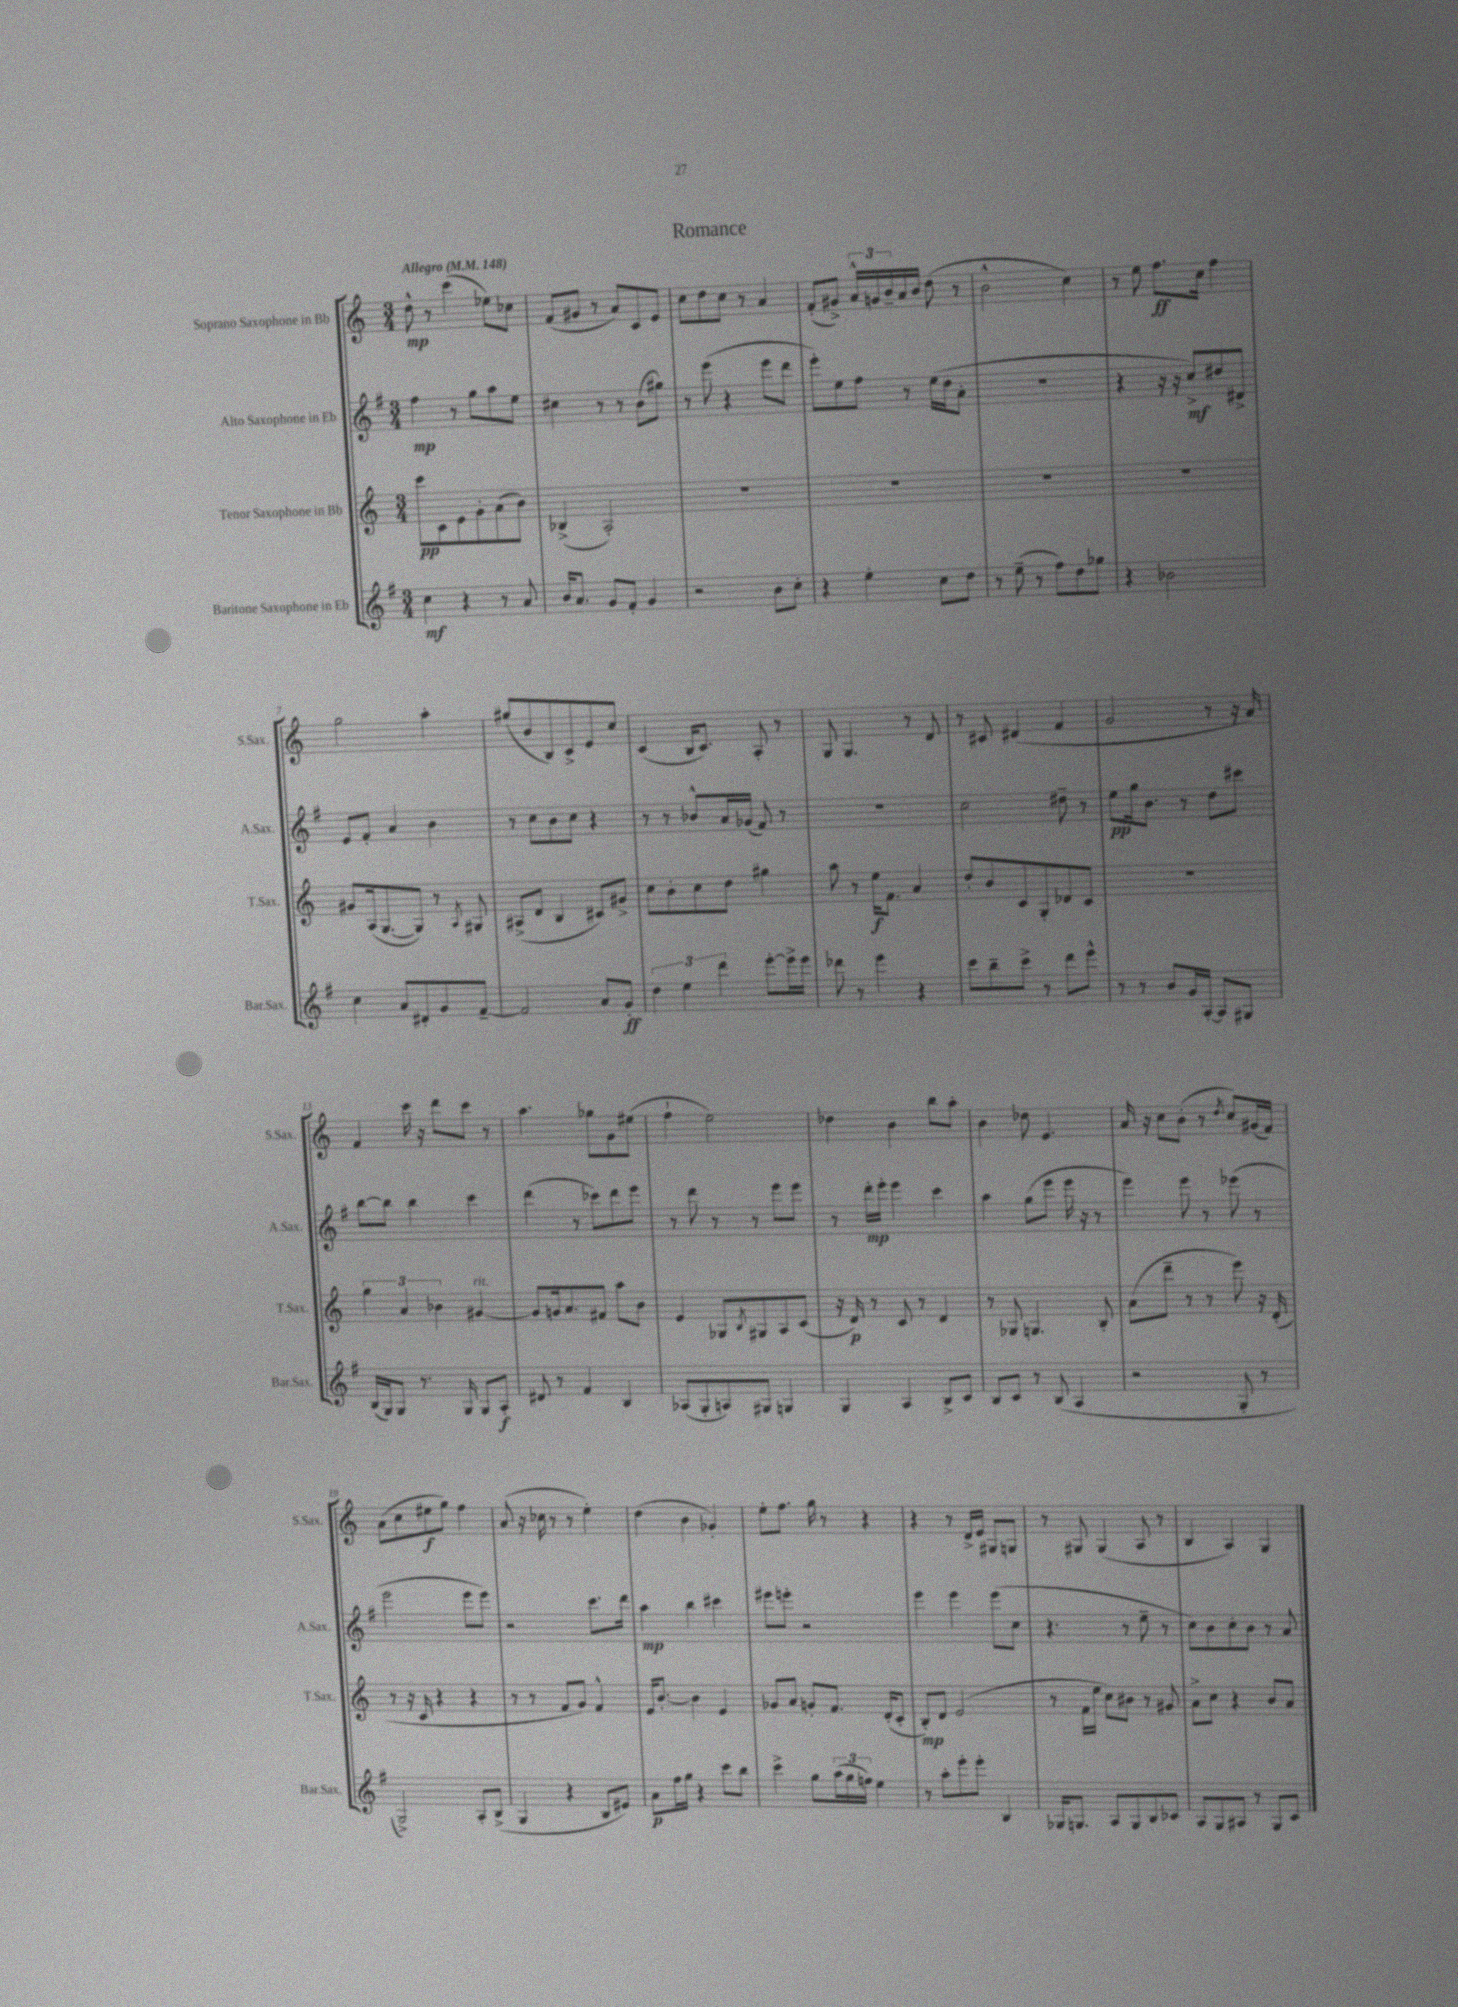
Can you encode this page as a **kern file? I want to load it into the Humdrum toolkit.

**kern	**dynam	**kern	**dynam	**kern	**dynam	**kern	**dynam
*part4	*part4	*part3	*part3	*part2	*part2	*part1	*part1
*staff4	*staff4	*staff3	*staff3	*staff2	*staff2	*staff1	*staff1
*I"Baritone Saxophone in Eb	*	*I"Tenor Saxophone in Bb	*	*I"Alto Saxophone in Eb	*	*I"Soprano Saxophone in Bb	*
*I'Bar.Sax.	*	*I'T.Sax.	*	*I'A.Sax.	*	*I'S.Sax.	*
*clefG2	*	*clefG2	*	*clefG2	*	*clefG2	*
*k[f#]	*	*k[]	*	*k[f#]	*	*k[]	*
*M3/4	*	*M3/4	*	*M3/4	*	*M3/4	*
*MM148	*	*MM148	*	*MM148	*	*MM148	*
=1	=1	=1	=1	=1	=1	=1	=1
!	!	!	!	!	!	!LO:TX:a:B:t=Allegro	!
4cc\	mf	8ccc\L	pp	4ff#\	mp	8dd^^\	mp
.	.	8c\	.	.	.	8r	.
4r	.	8e\	.	8r	.	(4ccc\	.
.	.	8g'\	.	8gg\L	.	.	.
8r	.	(8a\	.	8aa\	.	8ee-X\L)	.
8a/	.	8b\J)	.	8ee\J	.	8cc-X\J	.
=2	=2	=2	=2	=2	=2	=2	=2
16b/KL	.	(4B-X^/	.	4cc#X\	.	(8f/L	.
8.a/J	.	.	.	.	.	.	.
.	.	.	.	.	.	8g#X/J	.
8g/L	.	2A'/)	.	8r	.	8r	.
8f#'/J	.	.	.	8r	.	8a/L)	.
4g/	.	.	.	(8b\L	.	8c/	.
.	.	.	.	8gg#X\J)	.	8e/J	.
=3	=3	=3	=3	=3	=3	=3	=3
2r	.	2.r	.	8r	.	8cc\L	.
.	.	.	.	(8eee\	.	8dd\	.
.	.	.	.	4r	.	8cc\J	.
.	.	.	.	.	.	8r	.
8b\L	.	.	.	8eee\L	.	4a/	.
8cc'\J	.	.	.	8ddd\J	.	.	.
=4	=4	=4	=4	=4	=4	=4	=4
4r	.	2.r	.	8eee'\L)	.	(8f'/L	.
.	.	.	.	8ee\	.	8g#X^/J)	.
4ee'\	.	.	.	8ff#\J	.	24a^^/LL	.
.	.	.	.	.	.	24gn/	.
.	.	.	.	.	.	24b~/	.
.	.	.	.	8r	.	16a/	.
.	.	.	.	.	.	16b/JJ	.
8cc\L	.	.	.	(16ee\LL	.	(8dd\	.
.	.	.	.	16dd\J	.	.	.
8dd\J	.	.	.	8a'\J	.	8r	.
=5	=5	=5	=5	=5	=5	=5	=5
8r	.	2.r	.	2.r	.	2b^^\	.
(8ee~\	.	.	.	.	.	.	.
8r	.	.	.	.	.	.	.
8ff#\L)	.	.	.	.	.	.	.
8dd\	.	.	.	.	.	4cc\)	.
8gg-X\J	.	.	.	.	.	.	.
=6	=6	=6	=6	=6	=6	=6	=6
4r	.	2.r	.	4r	.	8r	.
.	.	.	.	.	.	8ee\	.
2b-X\	.	.	.	16r	.	8.ff\L	ff
.	.	.	.	16r	.	.	.
.	.	.	.	8cc^/L)	mf	.	.
.	.	.	.	.	.	16cc\Jk	.
.	.	.	.	8dd#X/	.	4ff\	.
.	.	.	.	8d#X^/J	.	.	.
!!LO:LB:g=z
=7	=7	=7	=7	=7	=7	=7	=7
4cc\	.	8g#X/L	.	8e/L	.	2gg\	.
.	.	(16A/k	.	8f#'/J	.	.	.
.	.	[8.G/	.	.	.	.	.
8a/L	.	.	.	4a/	.	.	.
8d#X'/	.	8G/J])	.	.	.	.	.
8g/	.	8r	.	4b\	.	4aa'\	.
.	.	8qA/	.	.	.	.	.
[8f#~/J	.	8G#X/	.	.	.	.	.
=8	=8	=8	=8	=8	=8	=8	=8
2f#/]	.	(8A#X^/L	.	8r	.	(8gg#X/L	.
.	.	8d/J	.	8cc\L	.	8b/	.
.	.	4B/	.	8b\	.	8B/)	.
.	.	.	.	8cc\J	.	8c^/	.
8a/L	.	8c#X/L)	.	4r	.	8e/	.
8g'/J	ff	8g#X^/J	.	.	.	8cc/J	.
=9	=9	=9	=9	=9	=9	=9	=9
6dd\	.	8cc\L	.	8r	.	(4c/	.
.	.	8b'\	.	8r	.	.	.
6ee\	.	.	.	.	.	.	.
.	.	8cc\	.	8b-X^^/L	.	16B/KL	.
.	.	.	.	.	.	8.c/J)	.
6ddd\	.	.	.	.	.	.	.
.	.	8dd\J	.	16a/L	.	.	.
.	.	.	.	(16g-X/JJ	.	.	.
[8eee'\L	.	4gg#X\	.	8f#/)	.	8A'/	.
16eee^\L]	.	.	.	8r	.	8r	.
16eee\JJ	.	.	.	.	.	.	.
=10	=10	=10	=10	=10	=10	=10	=10
8ddd-X\	.	8aa\	.	2.r	.	8G/	.
8r	.	8r	.	.	.	4.G/	.
4eee\	.	16ee\KL	f	.	.	.	.
.	.	8.f\J	.	.	.	.	.
4r	.	4a/	.	.	.	8r	.
.	.	.	.	.	.	8d/	.
=11	=11	=11	=11	=11	=11	=11	=11
8ccc\L	.	8dd'/L	.	2cc\	.	8r	.
8bb~\	.	8b/	.	.	.	8c#X/	.
8ccc^\J	.	8c/	.	.	.	(4d#X/	.
8r	.	8G'/	.	.	.	.	.
8ddd\L	.	8d-X/	.	8dd#X~\	.	4f/	.
8eee^^\J	.	8c/J	.	8r	.	.	.
=12	=12	=12	=12	=12	=12	=12	=12
8r	.	2.r	.	8ee\L	pp	2g/	.
8r	.	.	.	16gg\k	.	.	.
.	.	.	.	8.b\J	.	.	.
8b/L	.	.	.	.	.	.	.
16g/L	.	.	.	8r	.	.	.
[16A'/JJ	.	.	.	.	.	.	.
8A/L]	.	.	.	8dd\L	.	8r	.
8G#X/J	.	.	.	8ccc#X\J	.	16r	.
.	.	.	.	.	.	16a/)	.
!!LO:LB:g=z
=13	=13	=13	=13	=13	=13	=13	=13
(16B/LL	.	6gg\	.	[8bb\L	.	4f/	.
16G/J)	.	.	.	.	.	.	.
8G/J	.	.	.	8bb\J]	.	.	.
.	.	6a/	.	.	.	.	.
8.r	.	.	.	4bb\	.	16ccc\	.
.	.	.	.	.	.	16r	.
.	.	6b-X\	.	.	.	.	.
.	.	.	.	.	.	8ddd\L	.
16G/	.	.	.	.	.	.	.
!	!	!LO:TX:a:i:t=rit.	!	!	!	!	!
8G/L	.	[4g#X/	.	4ccc\	.	8ccc\J	.
8A'/J	f	.	.	.	.	8r	.
=14	=14	=14	=14	=14	=14	=14	=14
8d#X/	.	8g#/L]	.	(4ddd\	.	4.aa\	.
8r	.	16gn/k	.	.	.	.	.
.	.	8.a/	.	.	.	.	.
4f#/	.	.	.	8r	.	.	.
.	.	8f#X/J	.	8ccc-X\L)	.	8gg-X\L	.
4B/	.	8aa\L	.	8ddd\	.	8g\	.
.	.	8b\J	.	8eee\J	.	(8ee#X\J	.
=15	=15	=15	=15	=15	=15	=15	=15
(8A-X/L	.	4e/	.	8r	.	4ff`\	.
8G'/	.	.	.	8ddd\	.	.	.
8An/)	.	8G-X/L	.	8r	.	2ee\)	.
.	.	8qB/	.	.	.	.	.
8G#X/J	.	8G#X/	.	8r	.	.	.
4Gn/	.	8A/	.	8eee\L	.	.	.
.	.	(8c/J	.	8eee\J	.	.	.
=16	=16	=16	=16	=16	=16	=16	=16
4G/	.	16r	.	8r	.	4dd-X\	.
.	.	16d/)	p	.	.	.	.
.	.	8r	.	16ddd'\LL	mp	.	.
.	.	.	.	16eee'\JJ	.	.	.
4A/	.	8c/	.	4eee\	.	4b\	.
.	.	8r	.	.	.	.	.
8B^/L	.	4d/	.	4ccc\	.	8bb\L	.
8c/J	.	.	.	.	.	8aa'\J	.
=17	=17	=17	=17	=17	=17	=17	=17
8B/L	.	8r	.	4aa\	.	4b\	.
8c/J	.	8G-X/	.	.	.	.	.
8r	.	4.Gn/	.	(8gg\L	.	8dd-X\	.
(8B/	.	.	.	8eee\J	.	4.e/	.
4A/	.	.	.	16eee\	.	.	.
.	.	.	.	16r	.	.	.
.	.	8B'/	.	8r	.	.	.
=18	=18	=18	=18	=18	=18	=18	=18
2r	.	(8a\L	.	4eee\)	.	16a/	.
.	.	.	.	.	.	16r	.
.	.	8ddd~\J	.	.	.	8cc\L	.
.	.	8r	.	8eee\	.	(8b'\J	.
.	.	8r	.	8r	.	8r	.
.	.	.	.	.	.	8qdd/	.
8G'/	.	8eee\)	.	(8eee-X\	.	8cc/L)	.
8r	.	16r	.	8r	.	(16g#X/L	.
.	.	(16d'/	.	.	.	16f/JJ)	.
!!LO:LB:g=z
=19	=19	=19	=19	=19	=19	=19	=19
2G^/)	.	8r	.	2eee\	.	(8a\L	.
.	.	16r	.	.	.	8cc\	.
.	.	16c/	.	.	.	.	.
.	.	4r	.	.	.	8ee#X\	f
.	.	.	.	.	.	8gg\J)	.
8A'/L	.	4r	.	8eee\L	.	4ff\	.
(8B^/J	.	.	.	8eee\J)	.	.	.
=20	=20	=20	=20	=20	=20	=20	=20
4G/	.	8r	.	2r	.	(8a/	.
.	.	8r	.	.	.	16r	.
.	.	.	.	.	.	16cc-X\	.
4r	.	8f/L	.	.	.	8r	.
.	.	8g/J)	.	.	.	8r	.
8B/L	.	4f^^/	.	8.ccc\L	.	4ee'\)	.
8e#X/J)	.	.	.	.	.	.	.
.	.	.	.	16ddd\Jk	.	.	.
=21	=21	=21	=21	=21	=21	=21	=21
8a\L	p	16e/KL	.	4aa\	mp	(4dd\	.
.	.	[8.b'/J	.	.	.	.	.
16ff#\L	.	.	.	.	.	.	.
16gg\JJ	.	.	.	.	.	.	.
4r	.	4b\]	.	4bb\	.	4b\	.
8ccc\L	.	4e/	.	4ccc#X\	.	4g-X'/)	.
8bb\J	.	.	.	.	.	.	.
=22	=22	=22	=22	=22	=22	=22	=22
4ccc^\	.	8g-X/L	.	8eee#X\L	.	8ee'\L	.
.	.	8a/J	.	8eeen'\J	.	8.ff\J	.
8gg\L	.	8gn'/L	.	2r	.	.	.
.	.	.	.	.	.	16gg\	.
(24aa\L	.	8.f/J	.	.	.	8r	.
24gg\	.	.	.	.	.	.	.
24ffn\JJ)	.	.	.	.	.	.	.
4ee\	.	.	.	.	.	4r	.
.	.	(16d'/KL	.	.	.	.	.
.	.	8c'/J	.	.	.	.	.
=23	=23	=23	=23	=23	=23	=23	=23
8r	.	8B'/L)	mp	4eee\	.	4r	.
8aa'\L	.	8d/J	.	.	.	.	.
8eee'\	.	(2e/	.	4eee\	.	8r	.
8eee'\J	.	.	.	.	.	16d^/LL	.
.	.	.	.	.	.	16e/JJ	.
4B/	.	.	.	(8eee\L	.	8G#X/L	.
.	.	.	.	8cc\J	.	8Gn/J	.
=24	=24	=24	=24	=24	=24	=24	=24
16G-X/KL	.	8r	.	4.r	.	8r	.
8.Gn/J	.	.	.	.	.	.	.
.	.	16f\LL	.	.	.	8G#X/	.
.	.	16ee\JJ	.	.	.	.	.
8A/L	.	8cc\L)	.	.	.	(4G#/	.
8G/	.	8b#X\J	.	8r	.	.	.
8B/	.	8r	.	8ee~\	.	8A/	.
8c-X/J	.	8g#X/	.	8r	.	8r	.
=25	=25	=25	=25	=25	=25	=25	=25
8A/L	.	8a^\L	.	8cc\L)	.	4B/	.
8G/	.	8cc\J	.	8b\	.	.	.
8A#X/J	.	4r	.	8cc'\	.	4A/)	.
8r	.	.	.	8b\J	.	.	.
8G/L	.	8b/L	.	8r	.	4G/	.
8c/J	.	8a/J	.	8a/	.	.	.
==	==	==	==	==	==	==	==
*-	*-	*-	*-	*-	*-	*-	*-
